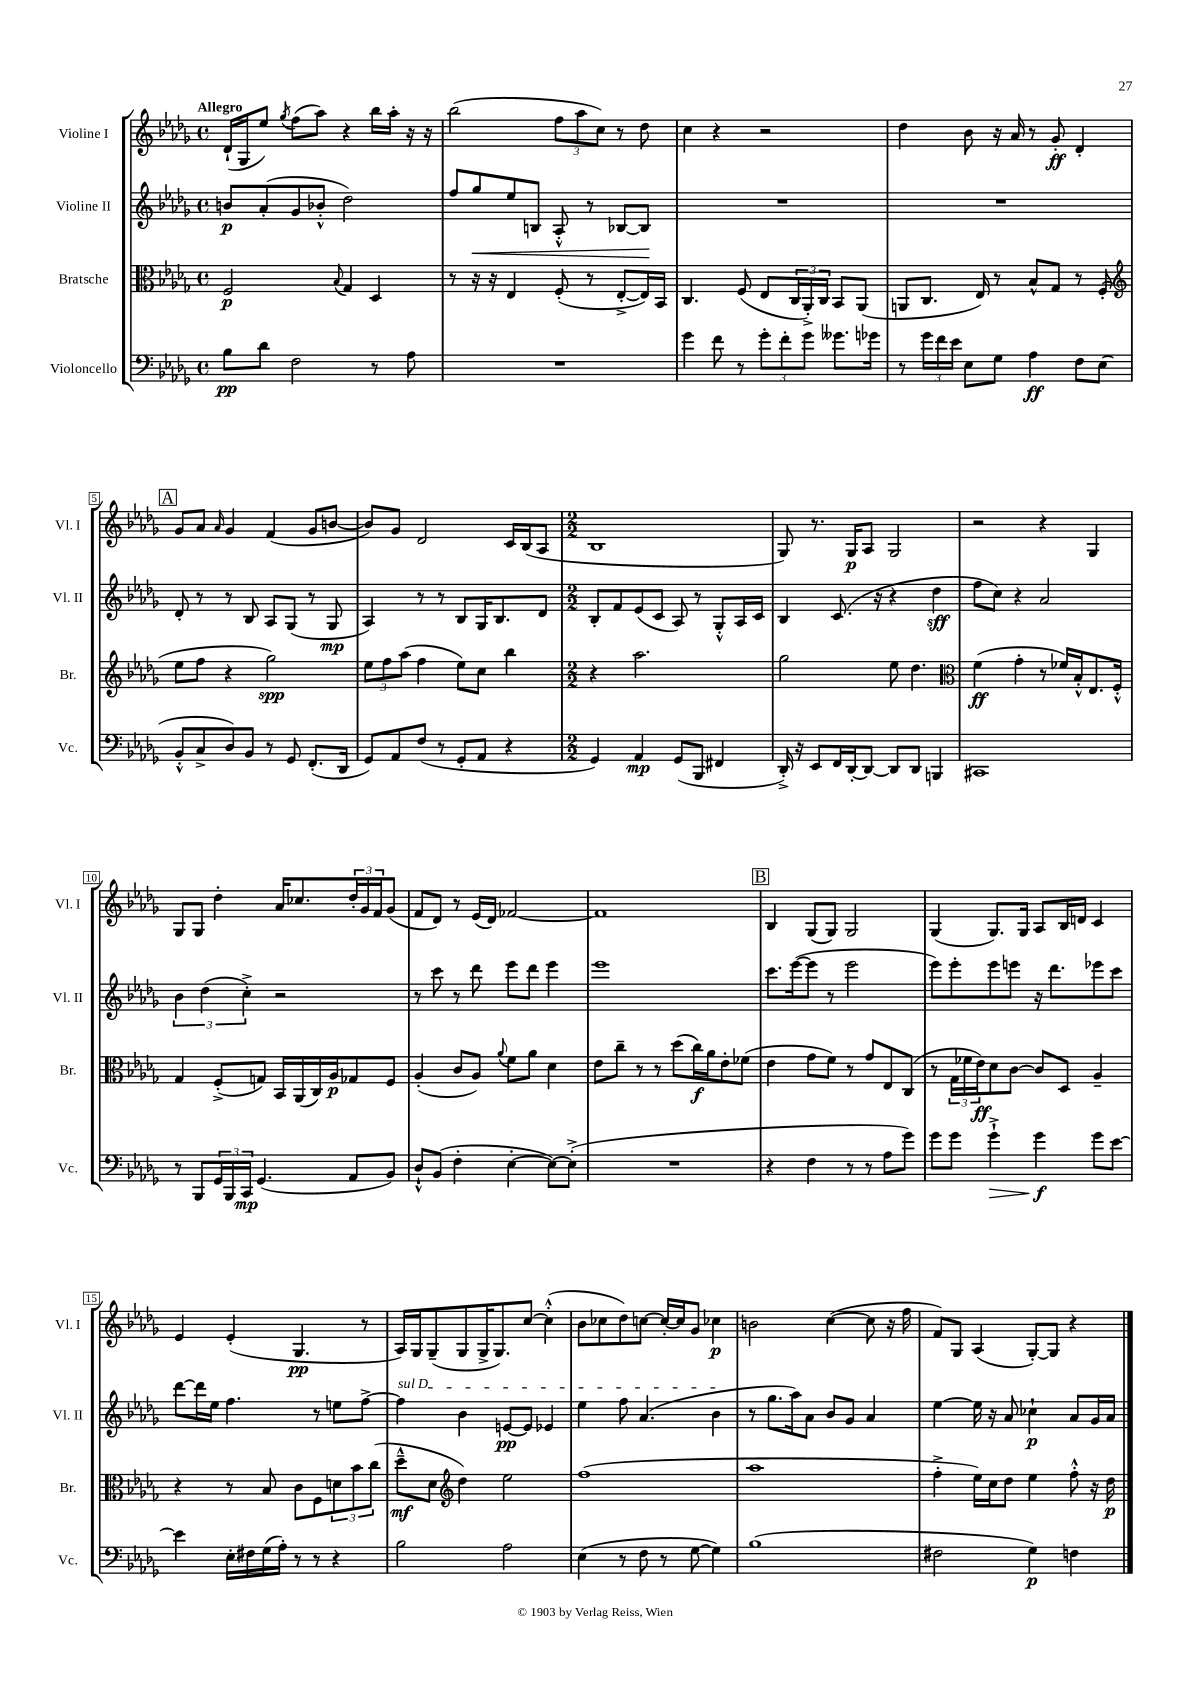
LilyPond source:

<<
\new StaffGroup <<
\new Staff = "s0" \with { instrumentName = "Violine I" shortInstrumentName = "Vl. I" } {
    \clef treble \key des \major \defaultTimeSignature \time 4/4 \tempo "Allegro"
    des'16-!( ges16 ees''8) \acciaccatura { ges''8 } f''8( aes''8) r4 bes''16 aes''16-. r16 r16 |
    bes''2( \tuplet 3/2 { f''8 aes''8 c''8) } r8 des''8 |
    c''4 r4 r2 |
    des''4 bes'8 r16 aes'16 r8 ges'8-.\ff des'4-. |
    \mark \markup { \box "A" } ges'8 aes'8 \grace { aes'16 } ges'4 f'4( ges'8 b'8~ |
    b'8) ges'8 des'2 c'16 bes16( aes8 |
    \numericTimeSignature \time 2/2 bes1 |
    ges8) r8. ges16\p aes8 ges2 |
    r2 r4 ges4 |
    ges8 ges8 des''4-. aes'16 ces''8. \tuplet 3/2 { des''16-. ges'16 f'16 } ges'8( |
    f'8 des'8) r8 ees'16( des'16) fes'2~ |
    fes'1 |
    \mark \markup { \box "B" } bes4 ges8( ges8) ges2 |
    ges4( ges8.) ges16 aes8 bes16 d'16 c'4 |
    ees'4 ees'4-.( ges4.\pp r8 |
    aes16) ges16 ges8--( ges8 ges16-> ges8.) c''8~ c''4-.-^( |
    bes'8 ces''8 des''8) c''8~ c''16~-. c''16 ges'8 ces''4\p |
    b'2 c''4~( c''8 r16 f''16 |
    f'8) ges8 aes4( ges8~-.) ges8 r4 \bar "|." |
}
\new Staff = "s1" \with { instrumentName = "Violine II" shortInstrumentName = "Vl. II" } {
    \clef treble \key des \major \defaultTimeSignature \time 4/4
    b'8\p aes'8-.( ges'8 bes'8-.-^ des''2) |
    f''8 ges''8\< ees''8 b8 aes8-.-^ r8 bes8~ bes8\! |
    R1 |
    R1 |
    \mark \markup { \box "A" } des'8-. r8 r8 bes8 aes8 ges8( r8 ges8\mp |
    aes4) r8 r8 bes8 ges16 bes8. des'8 |
    \numericTimeSignature \time 2/2 bes8-. f'8 ees'8( c'8 aes8) r8 ges8-.-^ aes16 c'16 |
    bes4 c'8.( r16 r4 des''4\sff |
    f''8 c''8) r4 aes'2 |
    \tuplet 3/2 { bes'4 des''4( c''4-.->) } r2 |
    r8 c'''8 r8 des'''8 ees'''8 des'''8 ees'''4 |
    ees'''1 |
    \mark \markup { \box "B" } c'''8. ees'''16~( ees'''8 r8 ees'''2 |
    ees'''8) ees'''8-. ees'''8 e'''8 r16 des'''8. ees'''8 c'''8 |
    des'''8~ des'''16 ees''16 f''4. r8 e''8 f''8~-> |
    \once \override TextSpanner.bound-details.left.text = \markup { \italic "sul D" } f''4\startTextSpan bes'4 e'8~\pp e'8 ees'4 |
    ees''4 f''8 aes'4.( bes'4\stopTextSpan |
    r8 ges''8. aes''16) aes'8 bes'8 ges'8 aes'4 |
    ees''4~ ees''16 r16 aes'8 ces''4-!\p aes'8 ges'16 aes'16 \bar "|." |
}
\new Staff = "s2" \with { instrumentName = "Bratsche" shortInstrumentName = "Br." } {
    \clef alto \key des \major \defaultTimeSignature \time 4/4
    f2\p \appoggiatura { bes8 } ges4 des4 |
    r8 r16 r16 ees4 f8-.( r8 ees8~-.-> ees16) bes,16 |
    c4. f8( ees8 \tuplet 3/2 { c16 aes,16-.->) c16 } bes,8 aes,8( |
    a,8 c8. ees16) r8 bes8-^ ges8 r8 f8-.( |
    \mark \markup { \box "A" } \clef treble ees''8 f''8 r4 ges''2\spp) |
    \tuplet 3/2 { ees''8 f''8 aes''8( } f''4 ees''8) c''8 bes''4 |
    \numericTimeSignature \time 2/2 r4 aes''2. |
    ges''2 ees''8 des''4. |
    \clef alto f'4\ff( ges'4-. r8 fes'16) bes16-.-^ ees8. f16-.-^ |
    ges4 f8-.->( g8) bes,16 aes,16( c16) aes16\p ges8 f8 |
    aes4-.( c'8 aes8) \appoggiatura { aes'8 } f'8 aes'8 des'4 |
    ees'8 c''8-- r8 r8 des''8( c''16\f) aes'16 ees'8-. fes'8( |
    \mark \markup { \box "B" } ees'4 ges'8 f'8) r8 ges'8 ees8 c8( |
    r8 \tuplet 3/2 { ges16 fes'16 ees'16\ff) } des'8 c'8~ c'8 des8 aes4-- |
    r4 r8 bes8 c'8 f8 \tuplet 3/2 { d'8 bes'8 c''8( } |
    des''8---^\mf des'8 \clef treble des''4) ees''2 |
    f''1( |
    aes''1 |
    f''4-.-> ees''16) c''16 des''8 ees''4 f''8-.-^ r16 des''16\p \bar "|." |
}
\new Staff = "s3" \with { instrumentName = "Violoncello" shortInstrumentName = "Vc." } {
    \clef bass \key des \major \defaultTimeSignature \time 4/4
    bes8\pp des'8 f2 r8 aes8 |
    R1 |
    ges'4 f'8 r8 \tuplet 3/2 { ges'8-. f'8-. ges'8 } geses'8. ges'16 |
    r8 \tuplet 3/2 { ges'16 f'16 ees'16 } ees8 ges8 aes4\ff f8 ees8( |
    \mark \markup { \box "A" } bes,8-.-^ c8-> des8) bes,8 r8 ges,8 f,8.-.( des,16 |
    ges,8) aes,8 f8( r8 ges,8-. aes,8 r4 |
    \numericTimeSignature \time 2/2 ges,4) aes,4\mp ges,8( bes,,8 fis,4 |
    des,16-.->) r16 ees,8 f,16 des,16~-. des,8~ des,8 des,8 b,,4 |
    cis,1 |
    r8 bes,,8 \tuplet 3/2 { ges,16 bes,,16 c,16\mp } ges,4.( aes,8 bes,8) |
    des8-!-^ bes,8( f4-. ees4~-. ees8~) ees8-.->( |
    R1 |
    \mark \markup { \box "B" } r4 f4 r8 r8 aes8 ges'8) |
    ges'8 ges'8 ges'4-!->\> ges'4\f\! ges'8 ees'8~ |
    ees'4 ees16-. fis16 ges16( aes16-.) r8 r8 r4 |
    bes2 aes2 |
    ees4( r8 f8 r8 ges8~ ges4) |
    bes1( |
    fis2 ges4\p) f4 \bar "|." |
}
>>
>>
\layout { \context { \Score \override BarNumber.stencil = #(make-stencil-boxer 0.1 0.3 ly:text-interface::print) } }
